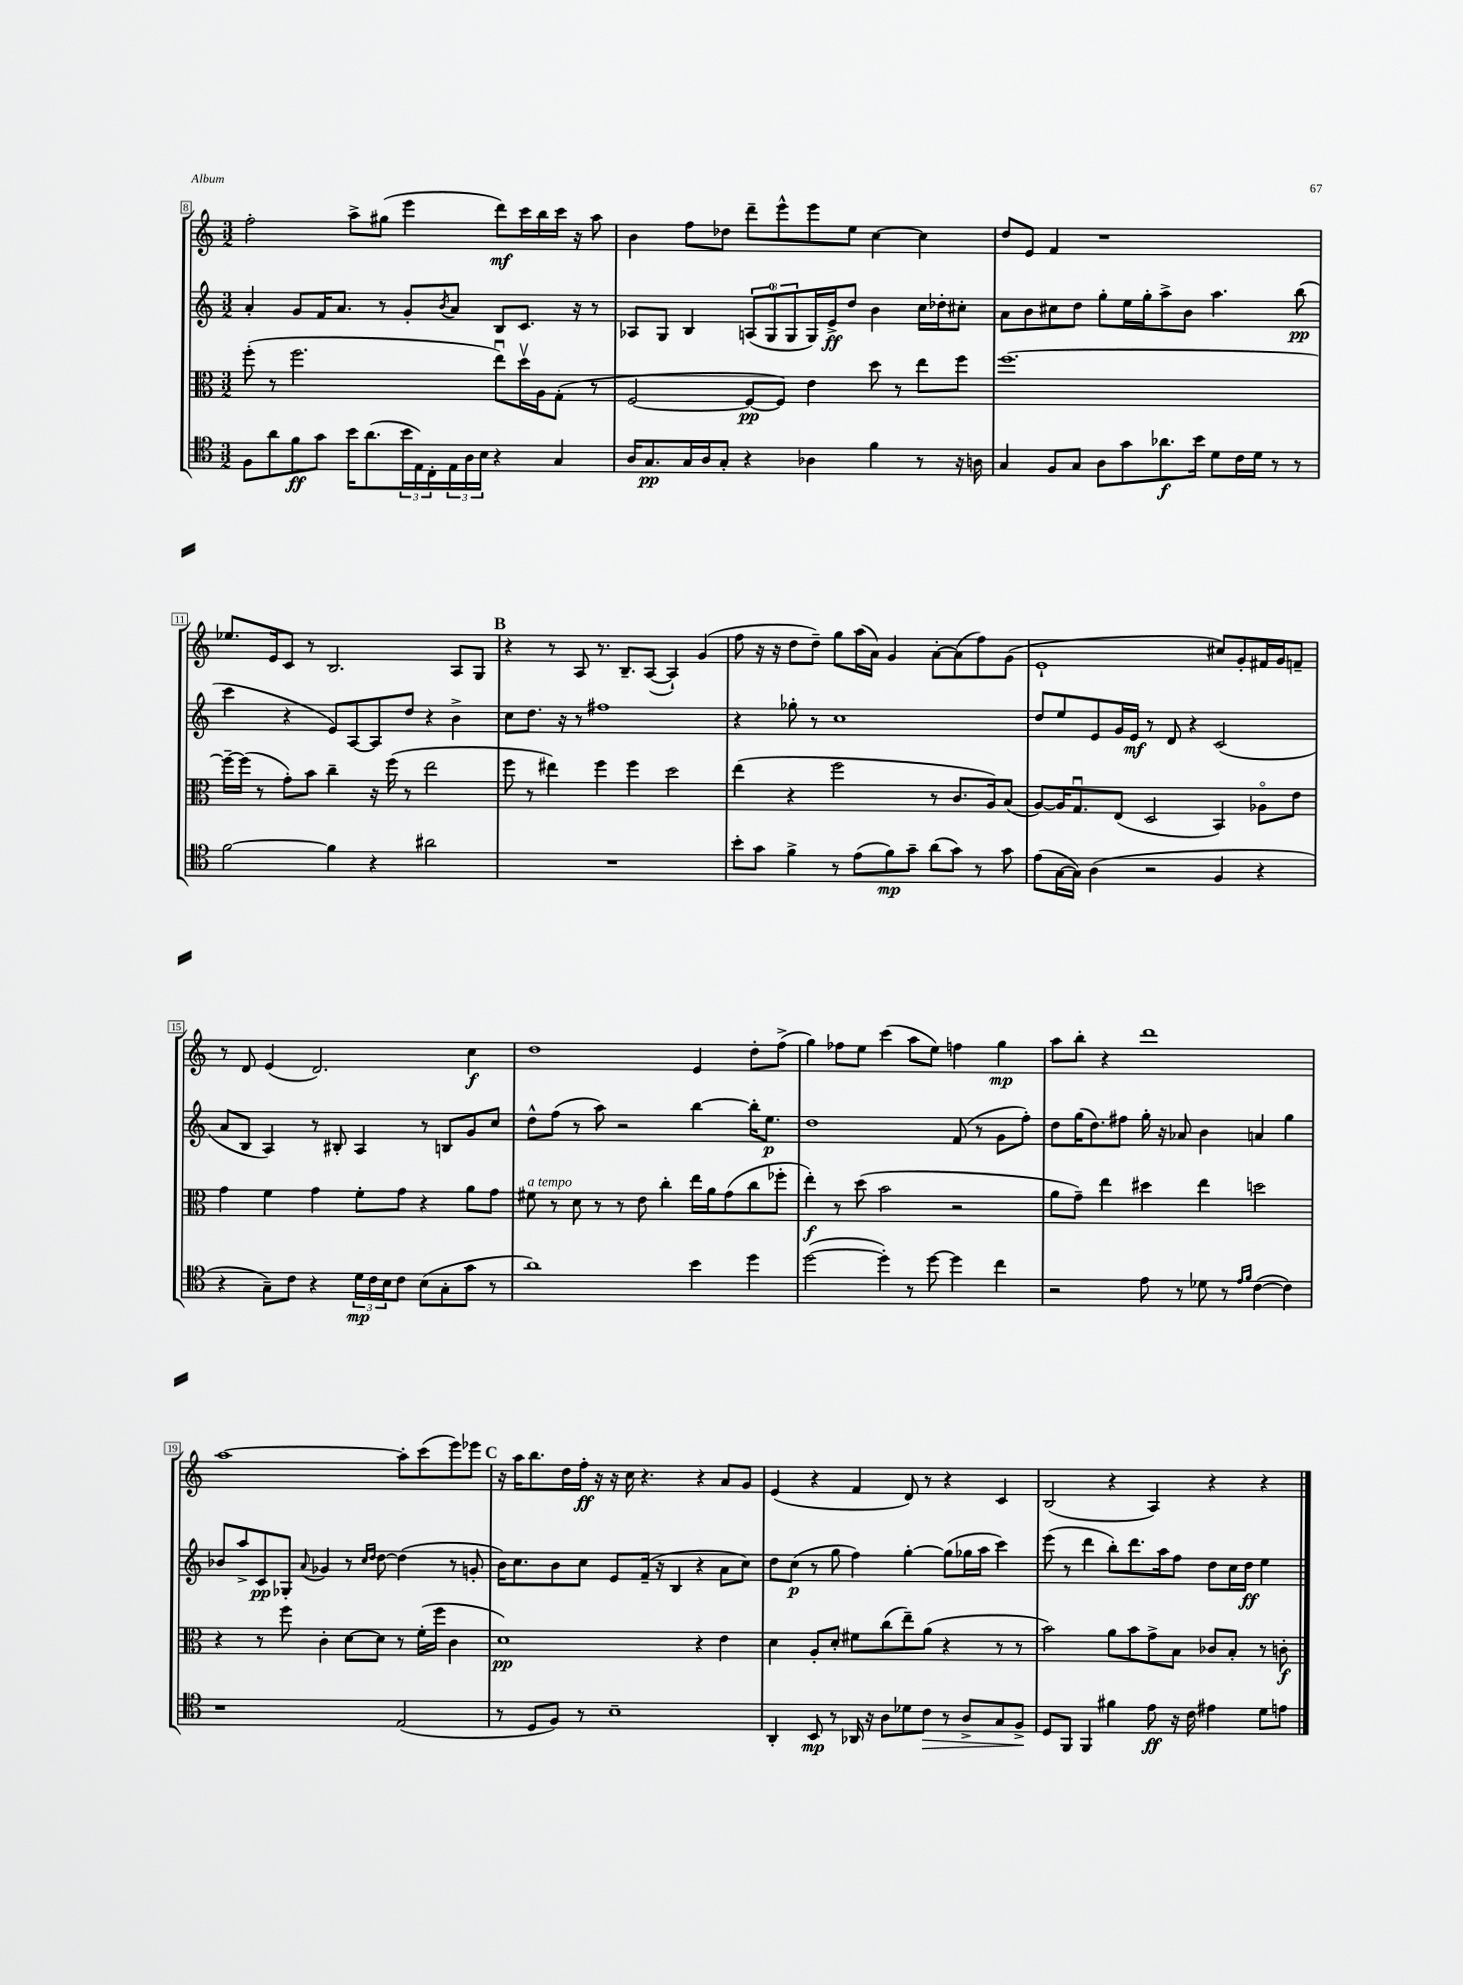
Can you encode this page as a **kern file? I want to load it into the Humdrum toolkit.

**kern	**dynam	**kern	**dynam	**kern	**dynam	**kern	**dynam
*part4	*part4	*part3	*part3	*part2	*part2	*part1	*part1
*staff4	*staff4	*staff3	*staff3	*staff2	*staff2	*staff1	*staff1
*clefC4	*	*clefC3	*	*clefG2	*	*clefG2	*
*k[]	*	*k[]	*	*k[]	*	*k[]	*
*M3/2	*	*M3/2	*	*M3/2	*	*M3/2	*
=8	=8	=8	=8	=8	=8	=8	=8
8F\L	.	(8ff'\	.	4a'/	.	2ff'\	.
8a\	.	8r	.	.	.	.	.
8f\	ff	2.ff\	.	8g/L	.	.	.
8g\J	.	.	.	16f/K	.	.	.
.	.	.	.	8.a/J	.	.	.
16b\KL	.	.	.	.	.	8aa^\L	.
(8.a\	.	.	.	.	.	.	.
.	.	.	.	8r	.	(8gg#X\J	.
24b\L	.	.	.	8g'/L	.	4eee\	.
24E\)	.	.	.	.	.	.	.
24C'\	.	.	.	.	.	.	.
.	.	.	.	8qb/	.	.	.
24E\	.	.	.	8a/J	.	.	.
24A\	.	.	.	.	.	.	.
24B\JJ	.	.	.	.	.	.	.
4r	.	8eeu\L)	.	8B/L	.	8ddd\L)	mf
.	.	16ddv\L	.	8.c/J	.	16ccc\L	.
.	.	16A\J	.	.	.	16bb\	.
4G/	.	(8G'\J	.	.	.	16ccc\JJ	.
.	.	.	.	16r	.	16r	.
.	.	8r	.	8r	.	8aa\	.
=9	=9	=9	=9	=9	=9	=9	=9
16A/KL	.	[2F/	.	8A-X/L	.	4b\	.
8.G/	pp	.	.	.	.	.	.
.	.	.	.	8G/J	.	.	.
16G/L	.	.	.	4B/	.	8ff\L	.
16A/J	.	.	.	.	.	.	.
8G'/J	.	.	.	.	.	8dd-X\J	.
4r	.	8F/L_	pp	(12An/L	.	8ddd~\L	.
.	.	.	.	12G/	.	.	.
.	.	8F/J])	.	.	.	8eee^^\	.
.	.	.	.	12G/	.	.	.
4A-X\	.	4e\	.	16G/L)	.	8eee\	.
.	.	.	.	16e^/J	ff	.	.
.	.	.	.	8dd/J	.	8ee\J	.
4f\	.	8dd\	.	4b\	.	[4cc\	.
.	.	8r	.	.	.	.	.
8r	.	8ee\L	.	16cc\LL	.	4cc\]	.
.	.	.	.	16dd-X'\J	.	.	.
16r	.	8ff\J	.	8cc#X'\J	.	.	.
16An\	.	.	.	.	.	.	.
=10	=10	=10	=10	=10	=10	=10	=10
4G/	.	[1.ff	.	8a\L	.	8dd/L	.
.	.	.	.	8b\	.	8e/J	.
8F/L	.	.	.	8cc#X\	.	4f/	.
8G/J	.	.	.	8dd\J	.	.	.
8A\L	.	.	.	8gg'\L	.	1r	.
8g\	.	.	.	16ee\L	.	.	.
.	.	.	.	16gg'\J	.	.	.
8.a-X\	f	.	.	8aa^\	.	.	.
.	.	.	.	8b\J	.	.	.
16b\Jk	.	.	.	.	.	.	.
8d\L	.	.	.	4.aa\	.	.	.
16c\L	.	.	.	.	.	.	.
16d\JJ	.	.	.	.	.	.	.
8r	.	.	.	.	.	.	.
8r	.	.	.	(8bb\	pp	.	.
!!LO:LB:g=z
=11	=11	=11	=11	=11	=11	=11	=11
[2f\	.	16ff~\LL_	.	4ccc\	.	8.ee-X/L	.
.	.	(16ff\JJ]	.	.	.	.	.
.	.	8r	.	.	.	.	.
.	.	.	.	.	.	16e/k	.
.	.	8g'\L)	.	4r	.	8c/J	.
.	.	8b\J	.	.	.	8r	.
4f\]	.	4cc~\	.	8e/L)	.	2.B/	.
.	.	.	.	[8A/	.	.	.
4r	.	16r	.	8A/]	.	.	.
.	.	(16ff\	.	.	.	.	.
.	.	8r	.	8dd/J	.	.	.
2a#X\	.	2ee\	.	4r	.	.	.
.	.	.	.	4b^\	.	8A/L	.
.	.	.	.	.	.	8G/J	.
!!LO:REH:place=s1:t=B
=12	=12	=12	=12	=12	=12	=12	=12
1.r	.	8ff\	.	8cc\L	.	4r	.
.	.	8r	.	8.dd\J	.	.	.
.	.	4ee#X\)	.	.	.	8r	.
.	.	.	.	16r	.	.	.
.	.	.	.	8r	.	8A/	.
.	.	4ff\	.	1ff#X	.	8.r	.
.	.	.	.	.	.	8.B~/L	.
.	.	4ff\	.	.	.	.	.
.	.	.	.	.	.	([8A/J	.
.	.	2dd\	.	.	.	4A`/])	.
.	.	.	.	.	.	(4g/	.
=13	=13	=13	=13	=13	=13	=13	=13
8b'\L	.	(4ee\	.	4r	.	8ff\	.
8g\J	.	.	.	.	.	16r	.
.	.	.	.	.	.	16r	.
4f^\	.	4r	.	8gg-X'\	.	8dd\L	.
.	.	.	.	8r	.	8dd~\J)	.
8r	.	2ff\	.	1cc	.	8gg\L	.
(8e\L	.	.	.	.	.	(16aa\L	.
.	.	.	.	.	.	16a\JJ)	.
8f\)	mp	.	.	.	.	4g/	.
8g~\J	.	.	.	.	.	.	.
(8a\L	.	8r	.	.	.	[8a'\L	.
8g\J)	.	8.c/L	.	.	.	(8a\]	.
8r	.	.	.	.	.	8ff\)	.
.	.	16A/k)	.	.	.	.	.
8g\	.	(8B/J	.	.	.	(8g\J	.
=14	=14	=14	=14	=14	=14	=14	=14
(8e\L	.	[8A/L)	.	8dd/L	.	1e`	.
[16G\L	.	16A/K]	.	8ee/	.	.	.
16G\JJ])	.	8.Gu/	.	.	.	.	.
(4A\	.	.	.	8e/	.	.	.
.	.	(8E/J	.	16g/L	.	.	.
.	.	.	.	16e/JJ	mf	.	.
2r	.	2D/	.	8r	.	.	.
.	.	.	.	8d/	.	.	.
.	.	.	.	4r	.	.	.
4F/	.	4BB/)	.	(2c/	.	8cc#X/L)	.
.	.	.	.	.	.	8g'/	.
4r	.	8A-X\L	.	.	.	16f#X/L	.
.	.	.	.	.	.	16g/J	.
.	.	8e\J	.	.	.	8fn~/J	.
!!LO:LB:g=z
=15	=15	=15	=15	=15	=15	=15	=15
4r	.	4g\	.	8a/L	.	8r	.
.	.	.	.	8B/J	.	8d/	.
8G~\L)	.	4f\	.	4A/)	.	(4e/	.
8c\J	.	.	.	.	.	.	.
4r	.	4g\	.	8r	.	2.d/)	.
.	.	.	.	8B#X'/	.	.	.
24d\LL	mp	8f'\L	.	4A/	.	.	.
24c\	.	.	.	.	.	.	.
24B\J	.	.	.	.	.	.	.
8c\J	.	8g\J	.	.	.	.	.
(8B\L	.	4r	.	8r	.	.	.
8G'\	.	.	.	8Bn/L	.	.	.
8g\J	.	8a\L	.	8g/	.	4cc\	f
8r	.	8g\J	.	8cc/J	.	.	.
=16	=16	=16	=16	=16	=16	=16	=16
!	!	!LO:TX:a:i:t=a tempo	!	!	!	!	!
1a)	.	8f#X\	.	8dd^^\L	.	1dd	.
.	.	8r	.	(8ff\J	.	.	.
.	.	8d\	.	8r	.	.	.
.	.	8r	.	8aa\)	.	.	.
.	.	8r	.	2r	.	.	.
.	.	8e\	.	.	.	.	.
.	.	4cc'\	.	.	.	.	.
4b\	.	16ee\LL	.	[4bb\	.	4e/	.
.	.	16a\J	.	.	.	.	.
.	.	(8g\	.	.	.	.	.
4dd\	.	8cc\	.	16bb'\KL]	.	8dd'\L	.
.	.	.	.	8.ee\J	p	.	.
.	.	8ff-X'\J	.	.	.	(8ff^\J	.
=17	=17	=17	=17	=17	=17	=17	=17
([2dd\	.	4ee'\)	f	1dd	.	4gg\)	.
.	.	8r	.	.	.	8ff-X\L	.
.	.	(8dd\	.	.	.	8ee\J	.
4dd'\])	.	2b\	.	.	.	(4ccc\	.
8r	.	.	.	.	.	8aa\L	.
[8dd\	.	.	.	.	.	8ee\J)	.
4dd\]	.	2r	.	(8f/	.	4ffn\	.
.	.	.	.	8r	.	.	.
4cc\	.	.	.	8g\L	.	4gg\	mp
.	.	.	.	8ff'\J)	.	.	.
=18	=18	=18	=18	=18	=18	=18	=18
2r	.	8a\L	.	8dd\L	.	8aa\L	.
.	.	8g~\J)	.	(16gg\K	.	8bb'\J	.
.	.	.	.	8.dd\)	.	.	.
.	.	4ee\	.	.	.	4r	.
.	.	.	.	8ff#X\J	.	.	.
8e\	.	4dd#X\	.	16gg'\	.	1ddd	.
.	.	.	.	16r	.	.	.
8r	.	.	.	8a-X/	.	.	.
8d-X\	.	4ee\	.	4b\	.	.	.
8r	.	.	.	.	.	.	.
16qqe/LL	.	.	.	.	.	.	.
16qqf/JJ	.	.	.	.	.	.	.
([4c\	.	2ddn\	.	4an/	.	.	.
4c\])	.	.	.	4gg\	.	.	.
!!LO:LB:g=z
=19	=19	=19	=19	=19	=19	=19	=19
1r	.	4r	.	8b-X/L	.	[1aa	.
.	.	.	.	8aa^/	.	.	.
.	.	8r	.	8c/	pp	.	.
.	.	8ff\	.	8G-X'/J	.	.	.
.	.	.	.	8qqa/	.	.	.
.	.	4c'\	.	4g-X/	.	.	.
.	.	[8d\L	.	8r	.	.	.
.	.	.	.	16qqcc/LL	.	.	.
.	.	.	.	16qqdd/JJ	.	.	.
.	.	8d\J]	.	[8dd\	.	.	.
(2E/	.	8r	.	(4dd\]	.	8aa'\L]	.
.	.	(16f'\LL	.	.	.	(8ccc\	.
.	.	16ff\JJ	.	.	.	.	.
.	.	4c\	.	8r	.	8eee\)	.
.	.	.	.	8gn'/	.	8eee-X\J	.
!!LO:REH:place=s1:t=C
=20	=20	=20	=20	=20	=20	=20	=20
8r	.	1d)	pp	16b\KL)	.	16r	.
.	.	.	.	8.cc\	.	16aa\KL	.
8D/L	.	.	.	.	.	8.bb\	.
8F/J)	.	.	.	8b\	.	.	.
.	.	.	.	.	.	16dd\L	.
8r	.	.	.	8cc\J	.	16ff'\JJ	ff
.	.	.	.	.	.	16r	.
1B~	.	.	.	8e/L	.	16r	.
.	.	.	.	.	.	16cc\	.
.	.	.	.	(16f~/Jk	.	4.r	.
.	.	.	.	16r	.	.	.
.	.	.	.	4B/	.	.	.
.	.	4r	.	4r	.	4r	.
.	.	4e\	.	8a\L	.	8a/L	.
.	.	.	.	8cc\J)	.	8g/J	.
=21	=21	=21	=21	=21	=21	=21	=21
4AA'/	.	4d\	.	8dd\L	.	(4e/	.
.	.	.	.	(8cc\J	p	.	.
8BB/	mp	8A'/L	.	8r	.	4r	.
8r	.	8d'/J	.	8gg\	.	.	.
16AA-X/	.	8f#X\L	.	4ff\)	.	4f/	.
16r	.	.	.	.	.	.	.
8A\L	.	(8cc\	.	.	.	.	.
8d-X\	.	8ee~\)	.	[4gg'\	.	8d/)	.
!	!LO:HP:b	!	!	!	!	!	!
8c\J	>	(8a\J	.	.	.	8r	.
8r	.	4r	.	(8gg\L]	.	4r	.
8A^/L	.	.	.	16gg-X\L	.	.	.
.	.	.	.	16aa\JJ	.	.	.
8G/	.	8r	.	4ccc\)	.	4c/	.
8F^/J	.	8r	.	.	.	.	.
.	]	.	.	.	.	.	.
=22	=22	=22	=22	=22	=22	=22	=22
8D/L	.	2b\)	.	(8eee\	.	(2B/	.
8FF/J	.	.	.	8r	.	.	.
4FF/	.	.	.	4ddd\	.	.	.
4f#X\	.	8a\L	.	8bb'\L)	.	4r	.
.	.	8b\	.	8.ddd\	.	.	.
8e\	ff	8g^\	.	.	.	4A/)	.
.	.	.	.	16aa\k	.	.	.
16r	.	8B\J	.	8ff\J	.	.	.
16c\	.	.	.	.	.	.	.
4e#X\	.	8c-X/L	.	8dd\L	.	4r	.
.	.	8B'/J	.	16cc\L	.	.	.
.	.	.	.	16dd\JJ	ff	.	.
8d\L	.	8r	.	4ee\	.	4r	.
8en\J	.	8cn'\	f	.	.	.	.
==	==	==	==	==	==	==	==
*-	*-	*-	*-	*-	*-	*-	*-
